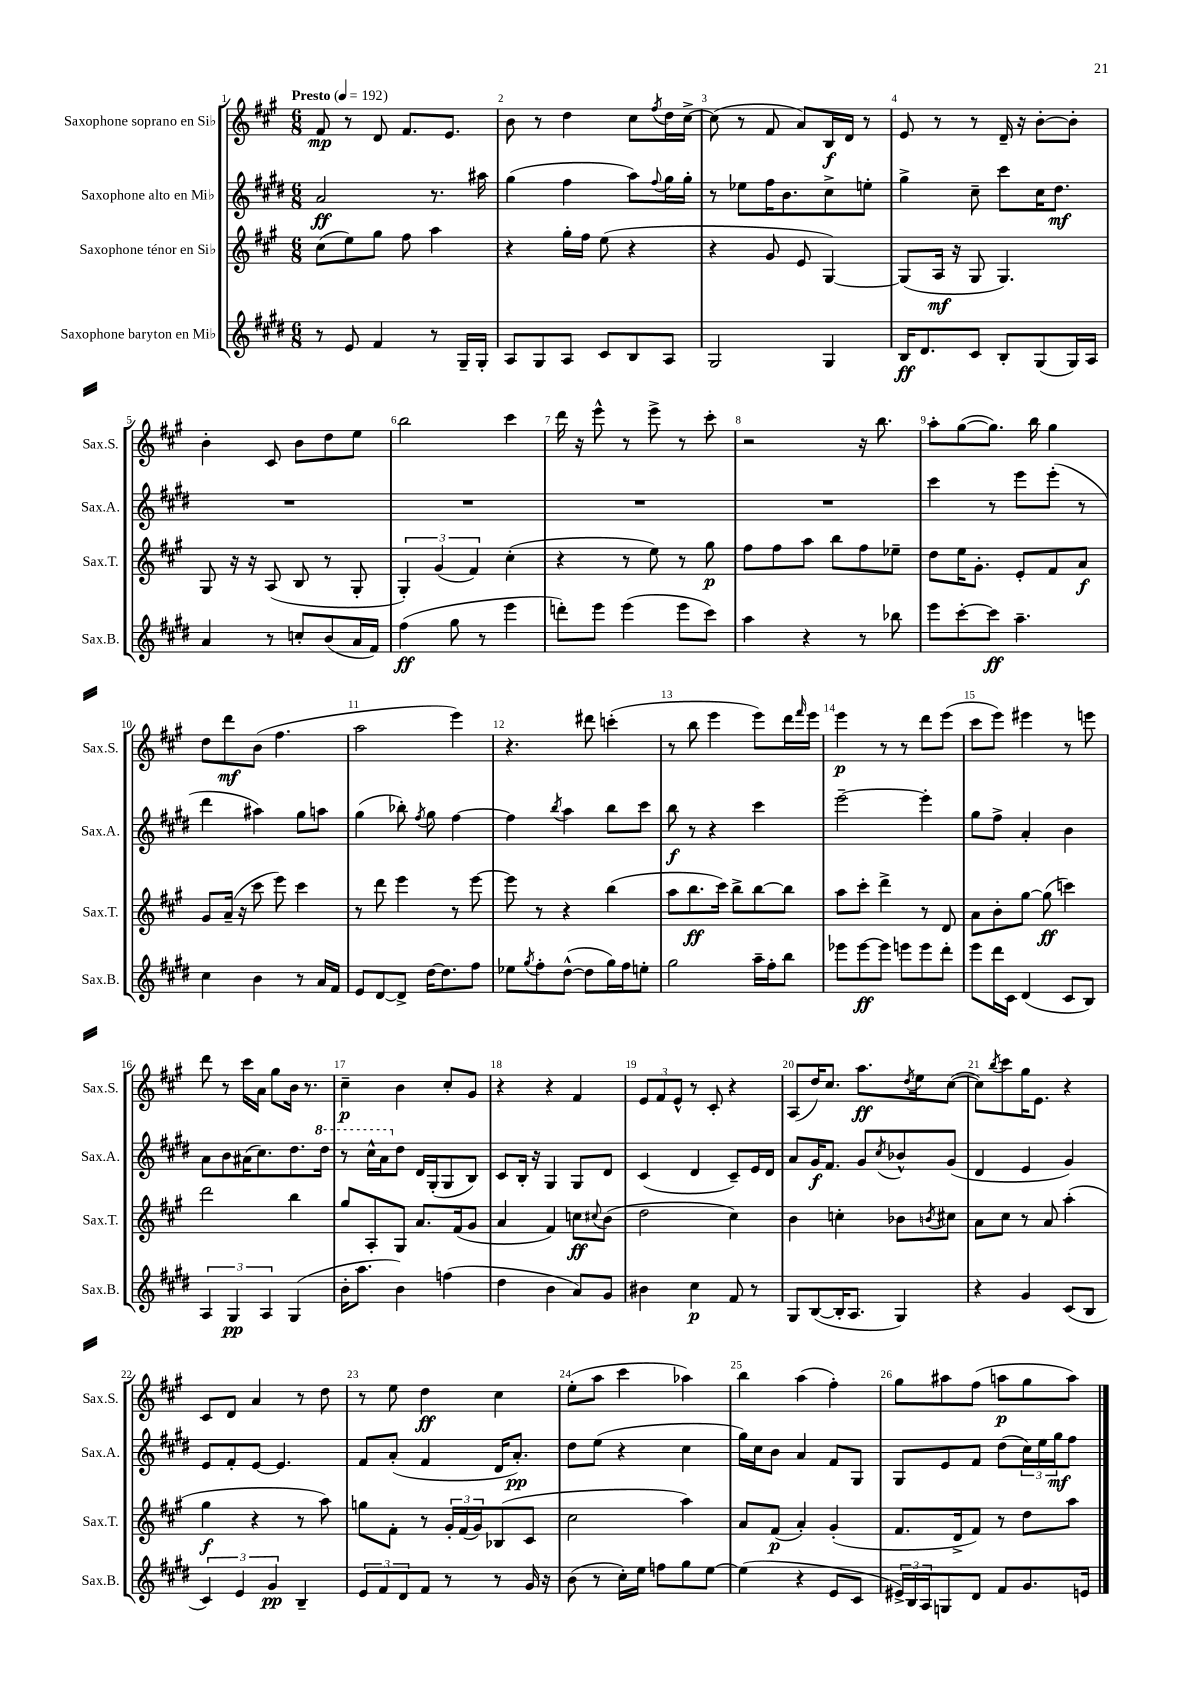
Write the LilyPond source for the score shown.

<<
\new StaffGroup <<
\new Staff = "s0" \with { instrumentName = "Saxophone soprano en Sib" shortInstrumentName = "Sax.S." } {
    \clef treble \key a \major \numericTimeSignature \time 6/8 \tempo "Presto" 4 = 192
    fis'8\mp r8 d'8 fis'8. e'8. |
    b'8 r8 d''4 cis''8 \acciaccatura { fis''8 } d''16 cis''16~-> |
    cis''8( r8 fis'8 a'8) b16\f d'16 r8 |
    e'8 r8 r8 d'16-- r16 b'8~-. b'8-. |
    b'4-. cis'8 b'8 d''8 e''8 |
    b''2 cis'''4 |
    d'''16 r16 e'''8-^ r8 e'''8-> r8 cis'''8-. |
    r2 r16 b''8. |
    a''8-. gis''8~( gis''8.) b''16 gis''4 |
    d''8 d'''8\mf b'8( fis''4. |
    a''2 e'''4) |
    r4. dis'''8 c'''4-.( |
    r8 b''8 e'''4 e'''8) d'''16 \grace { fis'''16 } e'''16 |
    e'''4\p r8 r8 d'''8 e'''8( |
    cis'''8 e'''8) eis'''4 r8 e'''8 |
    d'''8 r8 cis'''16 a'16 gis''8 b'16 r8. |
    cis''4--\p b'4 cis''8-. gis'8 |
    r4 r4 fis'4 |
    \tuplet 3/2 { e'8 fis'8 e'8-^ } r8 cis'8-. r4 |
    a8( d''16) cis''8. a''8.\ff \acciaccatura { d''8 } e''16 cis''8~( |
    cis''8) \acciaccatura { b''8 } cis'''8 gis''16 e'8. r4 |
    cis'8 d'8 a'4 r8 d''8 |
    r8 e''8 d''4\ff cis''4 |
    e''8-.( a''8 cis'''4 aes''4) |
    b''4 a''4( fis''4-.) |
    gis''8 ais''8 fis''8( a''8\p gis''8 a''8) \bar "|." |
}
\new Staff = "s1" \with { instrumentName = "Saxophone alto en Mib" shortInstrumentName = "Sax.A." } {
    \clef treble \key e \major \numericTimeSignature \time 6/8
    a'2\ff r8. ais''16 |
    gis''4( fis''4 a''8) \appoggiatura { fis''8 } gis''16 gis''16-. |
    r8 ees''8 fis''16 b'8. cis''8-> e''8-. |
    gis''4-> cis''8-- cis'''8 cis''16 dis''8.\mf |
    R2. |
    R2. |
    R2. |
    R2. |
    cis'''4 r8 e'''8 e'''8-.( r8 |
    dis'''4 ais''4) gis''8 a''8 |
    gis''4( bes''8-.) \acciaccatura { fis''8 } gis''8 fis''4~ |
    fis''4 \acciaccatura { b''8 } a''4 b''8 cis'''8 |
    b''8\f r8 r4 cis'''4 |
    e'''2~-- e'''4-. |
    gis''8 fis''8-> a'4-. b'4 |
    a'8 b'8 ais'16( cis''8.) dis''8. \ottava #1 dis'''16 |
    r8 cis'''16-^ a''16 \ottava #0 dis''8 dis'16 gis16-.( gis8 b8) |
    cis'8 b16-. r16 gis4 gis8 dis'8 |
    cis'4( dis'4 cis'8--) e'16 dis'16 |
    a'8 gis'16\f fis'8. gis'8 \acciaccatura { cis''8 } bes'8-^ gis'8( |
    dis'4 e'4 gis'4) |
    e'8 fis'8-. e'8~ e'4. |
    fis'8 a'8-.( fis'4 dis'16 a'8.-.\pp) |
    dis''8 e''8( r4 cis''4 |
    gis''16) cis''16 b'8 a'4 fis'8 gis8 |
    gis8 e'8 fis'8 dis''8( \tuplet 3/2 { cis''16) e''16 gis''16\mf } fis''8 \bar "|." |
}
\new Staff = "s2" \with { instrumentName = "Saxophone ténor en Sib" shortInstrumentName = "Sax.T." } {
    \clef treble \key a \major \numericTimeSignature \time 6/8
    cis''8( e''8) gis''8 fis''8 a''4 |
    r4 gis''16-. fis''16 e''8( r4 |
    r4 gis'8 e'8 gis4~) |
    gis8( a16\mf r16 gis8 gis4.) |
    gis8 r16 r16 a8( b8 r8 gis8-. |
    \tuplet 3/2 { gis4-.) gis'4( fis'4) } cis''4-.( |
    r4 r8 e''8) r8 gis''8\p |
    fis''8 fis''8 a''8 b''8 fis''8 ees''8-- |
    d''8 e''16 gis'8.-. e'8-. fis'8 a'8\f |
    gis'8 a'16--( r16 cis'''8 e'''8) cis'''4 |
    r8 d'''8 e'''4 r8 e'''8~ |
    e'''8 r8 r4 b''4( |
    a''8 b''8.\ff cis'''16) b''8-> b''8~ b''8 |
    a''8 cis'''8-. d'''4-> r8 d'8 |
    a'8 b'8-. gis''8~ gis''8\ff( c'''4) |
    d'''2 b''4 |
    gis''8 a8-. gis8 a'8. fis'16( gis'8 |
    a'4 fis'4) c''8\ff \appoggiatura { cis''8 } b'8( |
    d''2 cis''4) |
    b'4 c''4-. bes'8 \acciaccatura { b'8 } cis''8 |
    a'8 cis''8 r8 a'8 a''4-.( |
    gis''4\f r4 r8 a''8) |
    g''8 fis'8-. r8 \tuplet 3/2 { gis'16-. fis'16( gis'16) } bes8( cis'8 |
    cis''2 a''4) |
    a'8 fis'8\p( a'4-.) gis'4-.( |
    fis'8. d'16-> fis'8) r8 d''8 a''8 \bar "|." |
}
\new Staff = "s3" \with { instrumentName = "Saxophone baryton en Mib" shortInstrumentName = "Sax.B." } {
    \clef treble \key e \major \numericTimeSignature \time 6/8
    r8 e'8 fis'4 r8 gis16-- gis16-. |
    a8 gis8 a8 cis'8 b8 a8 |
    gis2 gis4 |
    b16\ff dis'8. cis'8 b8-. gis8( gis16) a16 |
    a'4 r8 c''8-. b'8( a'16 fis'16) |
    fis''4\ff( gis''8 r8 e'''4 |
    d'''8-.) e'''8 e'''4( e'''8 cis'''8) |
    a''4 r4 r8 bes''8 |
    e'''8 cis'''8~-. cis'''8\ff a''4.-- |
    cis''4 b'4 r8 a'16 fis'16 |
    e'8 dis'8~ dis'8-> dis''16~ dis''8. fis''8 |
    ees''8 \acciaccatura { gis''8 } fis''8-. dis''8~-^( dis''8 gis''16) fis''16 e''8-. |
    gis''2 a''16-- fis''16-. b''8 |
    ees'''8 ees'''8~\ff ees'''8 e'''8 e'''8 dis'''8-. |
    e'''8 dis'''16 cis'16 dis'4( cis'8 b8) |
    \tuplet 3/2 { a4 gis4\pp a4 } gis4( |
    b'16-. a''8. b'4) f''4( |
    dis''4 b'4 a'8) gis'8 |
    bis'4 cis''4\p fis'8 r8 |
    gis8 b8~( b16-. a8. gis4) |
    r4 gis'4 cis'8( b8 |
    \tuplet 3/2 { cis'4) e'4 gis'4\pp } b4-- |
    \tuplet 3/2 { e'8 fis'8 dis'8 } fis'8 r8 r8 gis'16 r16 |
    b'8( r8 cis''16-.) e''16 f''8 gis''8 e''8~ |
    e''4( r4 e'8 cis'8 |
    \tuplet 3/2 { eis'16->) b16 a16 } g8 dis'8 fis'8 gis'8. e'16 \bar "|." |
}
>>
>>
\layout { \context { \Score \override BarNumber.break-visibility = ##(#f #t #t) barNumberVisibility = #all-bar-numbers-visible } }
